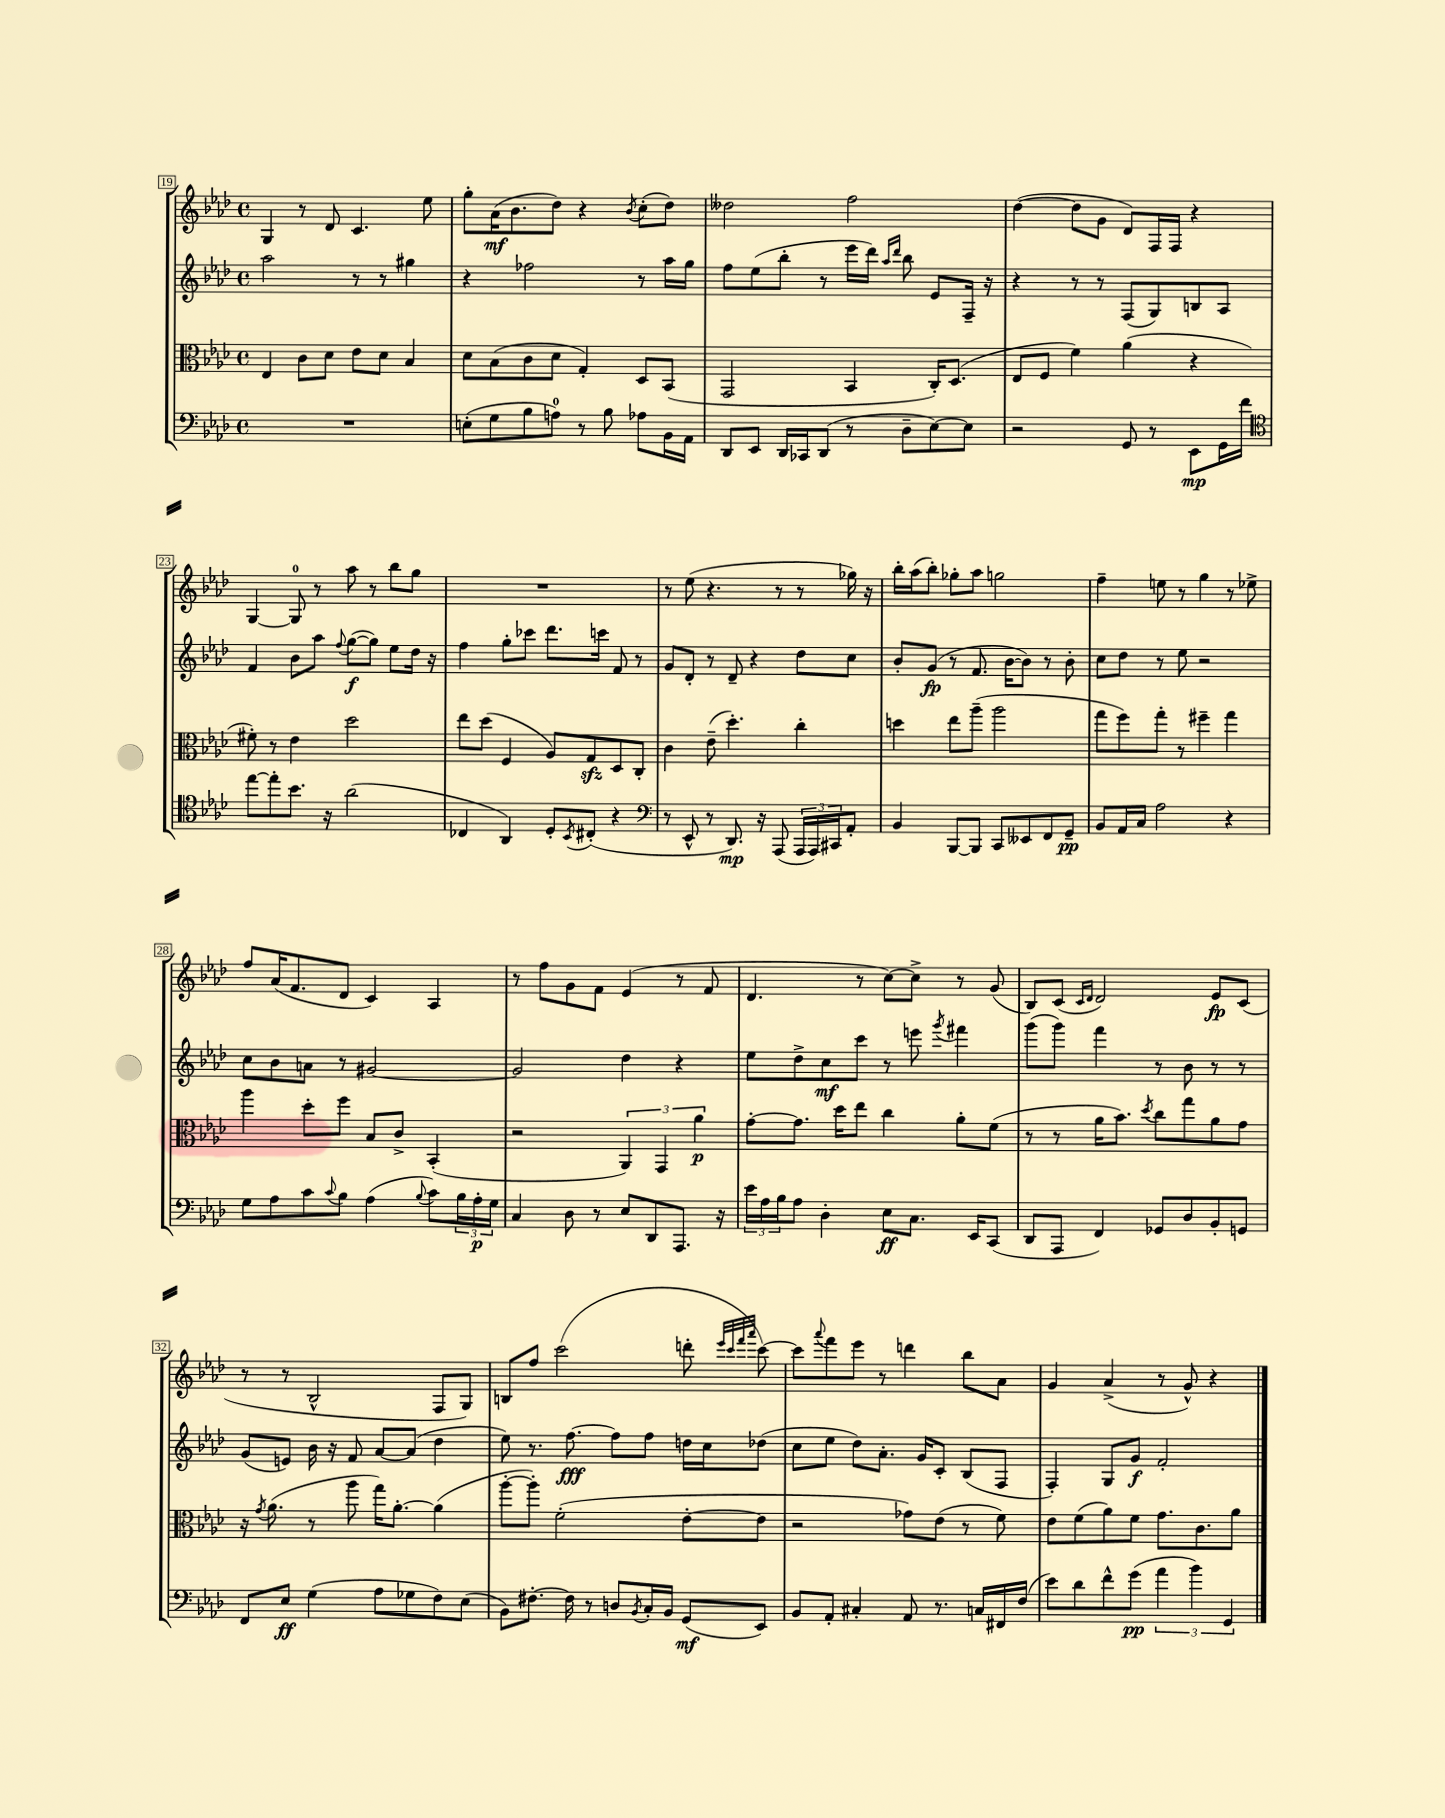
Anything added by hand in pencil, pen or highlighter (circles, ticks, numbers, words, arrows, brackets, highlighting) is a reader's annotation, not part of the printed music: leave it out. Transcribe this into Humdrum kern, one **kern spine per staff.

**kern	**kern	**kern	**kern
*staff4	*staff3	*staff2	*staff1
*clefF4	*clefC3	*clefG2	*clefG2
*k[b-e-a-d-]	*k[b-e-a-d-]	*k[b-e-a-d-]	*k[b-e-a-d-]
*M4/4	*M4/4	*M4/4	*M4/4
*met(c)	*met(c)	*met(c)	*met(c)
1r	4E-/	2aa-\	4G/
.	8c\L	.	8r
.	8d-\J	.	8d-/
.	8e-\L	8r	4.c/
.	8d-\J	8r	.
.	4B-/	4gg#\	.
.	.	.	8ee-\
=	=	=	=
(8E'\L	8d-\L	4r	8gg'\L
8G\	(8B-\	.	(16a-\K
.	.	.	8.b-\
8B-\	8c\	2ff-\	.
8A\J)	8d-\J	.	8dd-\J)
8r	4G'/)	.	4r
8B-\	.	.	.
.	.	.	8qb-/
8A-\L	8D-/L	8r	(8cc'\L
16BB-\L	(8BB-/J	16aa-\LL	8dd-\J)
16AA-\JJ	.	16gg\JJ	.
=	=	=	=
8DD-/L	2GG/	8ff\L	2dd--\
8EE-/J	.	(8ee-\	.
16DD-/LL	.	8bb-'\J	.
16CC-/J	.	.	.
(8DD-/J	.	8r	.
8r	4BB-/	16eee-\LL	2ff\
.	.	16ddd-\JJ)	.
.	.	16qqaa-/LL	.
.	.	16qqddd-/JJ	.
8D-~\L	.	8bb-\	.
[8E-\)	16C'/LK)	8e-/L	.
.	(8.D-/J	.	.
8E-\]J	.	16F~/Jk	.
.	.	16r	.
=	=	=	=
2r	8E-/L	4r	([4dd-\
.	8F/J	.	.
.	4f\)	8r	8dd-\]L
.	.	8r	8g\J
8GG/	(4a-\	(8F/L	8d-/L)
8r	.	8G/)	16F/L
.	.	.	16F/JJ
8EE-\L	4r	8B/	4r
16GG\L	.	8A-/J	.
16f\JJ	.	.	.
=	=	=	=
*clefC4	*	*	*
[8ee-\L	8f#'\)	4f/	[4G/
8ee-'\]	8r	.	.
8.b-\J	4e-\	8b-\L	8G/]
.	.	8aa-\J	8r
16r	.	.	.
.	.	8qqff/	.
(2a-\	2dd-\	([8gg\L	8aa-\
.	.	8gg\]J)	8r
.	.	8ee-\L	8bb-\L
.	.	16dd-\Jk	8gg\J
.	.	16r	.
=	=	=	=
4C-/	8ee-\L	4ff\	1r
.	(8dd-\J	.	.
4AA-/)	4F/	8gg'\L	.
.	.	8ccc-\J	.
8D-'/L	8A-/L)	8.ddd-\L	.
8qBB-/	.	.	.
(8C#'/J	8G/	.	.
.	.	16ccc\Jk	.
4r	8D-/	8f/	.
.	8C'/J	8r	.
=	=	=	=
*clefF4	*	*	*
8r	4c\	8g/L	8r
8EE-^^/	.	8d-'/J	(8ee-\
8r	(8e-~\	8r	4.r
8.DD-/)	4.dd-'\)	8d-~/	.
.	.	4r	.
16r	.	.	.
(8AAA-/	.	.	8r
24AAA-/LL	4cc'\	8dd-\L	8r
24AAA-/)	.	.	.
24CC#/J	.	.	.
8AA-'/J	.	8cc\J	16gg-\)
.	.	.	16r
=	=	=	=
4BB-/	4dd\	8b-'/L	16bb-'\LL
.	.	.	(16aa-\J
.	.	(8g/J	8bb-'\J)
[8BBB-/L	8ee-\L	8r	8gg-'\L
8BBB-/]J	(8aa-~\J	8.f/	8aa-\J
8CC/L	2aa-\	.	2gg\
.	.	[16b-\LK	.
8EE--/	.	8b-\]J)	.
8FF/	.	8r	.
8GG~/J	.	8b-'\	.
=	=	=	=
8BB-/L	8gg\L	8cc\L	4ff~\
16AA-/L	8ff\)	8dd-\J	.
16C/JJ	.	.	.
2A-\	8gg'\J	8r	8ee\
.	8r	8ee-\	8r
.	4ff#~\	2r	4gg\
4r	4gg\	.	8r
.	.	.	8ee-^\
=	=	=	=
8G\L	4aa-\	8cc\L	8ff/L
8A-\	.	8b-\	(16a-/K
.	.	.	8.f/
8c\	8dd-'\L	8a\J	.
8qqc/	.	.	.
8B-\J	8ff\J	8r	8d-/J
(4A-\	8B-/L	[2g#/	4c/)
.	8c^/J	.	.
8qqB-/	.	.	.
8c\L)	(4BB-'/	.	4A-/
24B-\L	.	.	.
24A-'\	.	.	.
24G\JJ	.	.	.
=	=	=	=
4C/	2r	2g#/]	8r
.	.	.	8ff\L
8D-\	.	.	8g\
8r	.	.	8f\J
8E-/L	6AA-/)	4dd-\	(4e-/
8DD-/	.	.	.
.	6GG/	.	.
8.AAA-/J	.	4r	8r
.	6a-\	.	.
.	.	.	8f/
16r	.	.	.
=	=	=	=
24e-\LL	[8g'\L	8ee-\L	4.d-/
24A-\	.	.	.
24B-\J	.	.	.
8A-\J	8.g\]J	8dd-^\	.
4D-'\	.	8cc\	.
.	16dd-\LK	.	.
.	8ee-\J	8ccc\J	8r
8E-\L	4cc\	8r	[8cc\L)
8.C\J	.	8eee\	8cc^\]J
.	.	8qggg/	.
.	8a-'\L	4fff#\	8r
16EE-/LK	.	.	.
(8CC/J	(8f\J	.	(8g/
=	=	=	=
8DD-/L	8r	(8ggg\L	8B-/L)
8AAA-/J	8r	8ggg\J)	(8c/J
.	.	.	16qqc/LL
.	.	.	16qqd-/JJ
4FF/)	16a-\LK	4fff\	2d-/)
.	8.b-\J)	.	.
.	8qdd-/	.	.
8GG-/L	8cc\L	8r	.
8D-/	8gg\	8b-\	.
8BB-'/	8a-\	8r	8e-/L
8GG/J	8g\J	8r	(8c/J
=	=	=	=
8FF/L	16r	(8g/L	8r
.	8qg/	.	.
.	(8.a-\	.	.
8E-/J	.	8e/J)	8r
(4G\	8r	16b-\	2B-^^/
.	.	16r	.
.	8aa-\	8f/	.
8A-\L	16gg\LK)	[8a-/L	.
.	[8.a-'\J	.	.
8G-\	.	(8a-/]J	.
8F\)	(4a-\]	4dd-\	8F/L
(8E-\J	.	.	8G/J)
=	=	=	=
8BB-\L)	[8aa-'\L	8ee-\)	8B/L
[8.F#'\J	8aa-'\]J)	8.r	8ff/J
.	(2f'\	.	(2ccc\
16F#\]	.	[8.ff\	.
8r	.	.	.
8D/L	.	8ff\]L	.
8qBB-/	.	.	.
16C'/L	.	8ff\J	.
16BB-/JJ	.	.	.
(8GG/L	[8e-'\L	16dd\LL	8ddd'\
.	.	16cc\J	.
.	.	.	32qqeee-/LLL
.	.	.	32qqccc/
.	.	.	32qqfff/
.	.	.	32qqaaa-/JJJ
8EE-/J)	8e-\]J	(8dd-\J	[8ccc\)
=	=	=	=
8BB-/L	2r	8cc\L	8ccc\]L
.	.	.	8qqaaa-/
8AA-'/J	.	8ee-\J	8fff\
4C#'/	.	8dd-\L)	8eee-\J
.	.	8.a-'\J	8r
8AA-/	8g-\L)	.	4ddd\
.	.	16g/LK	.
8.r	(8e-\J	8c'/J	.
.	8r	(8B-/L	8bb-\L
16C/LL	.	.	.
16FF#/	8f\)	8F/J	8a-\J
(16F/JJ	.	.	.
=	=	=	=
8e-\L)	8e-\L	4F'/)	4g/
8d-\	(8f\	.	.
8f^^\	8a-\)	8G/L	(4a-^/
(8g\J	8f\J	8g/J	.
6a-\	8.g\L	2f'/	8r
.	.	.	8g^^/)
6b-\)	.	.	.
.	8.c\	.	.
.	.	.	4r
6GG/	.	.	.
.	8a-\J	.	.
==	==	==	==
*-	*-	*-	*-
